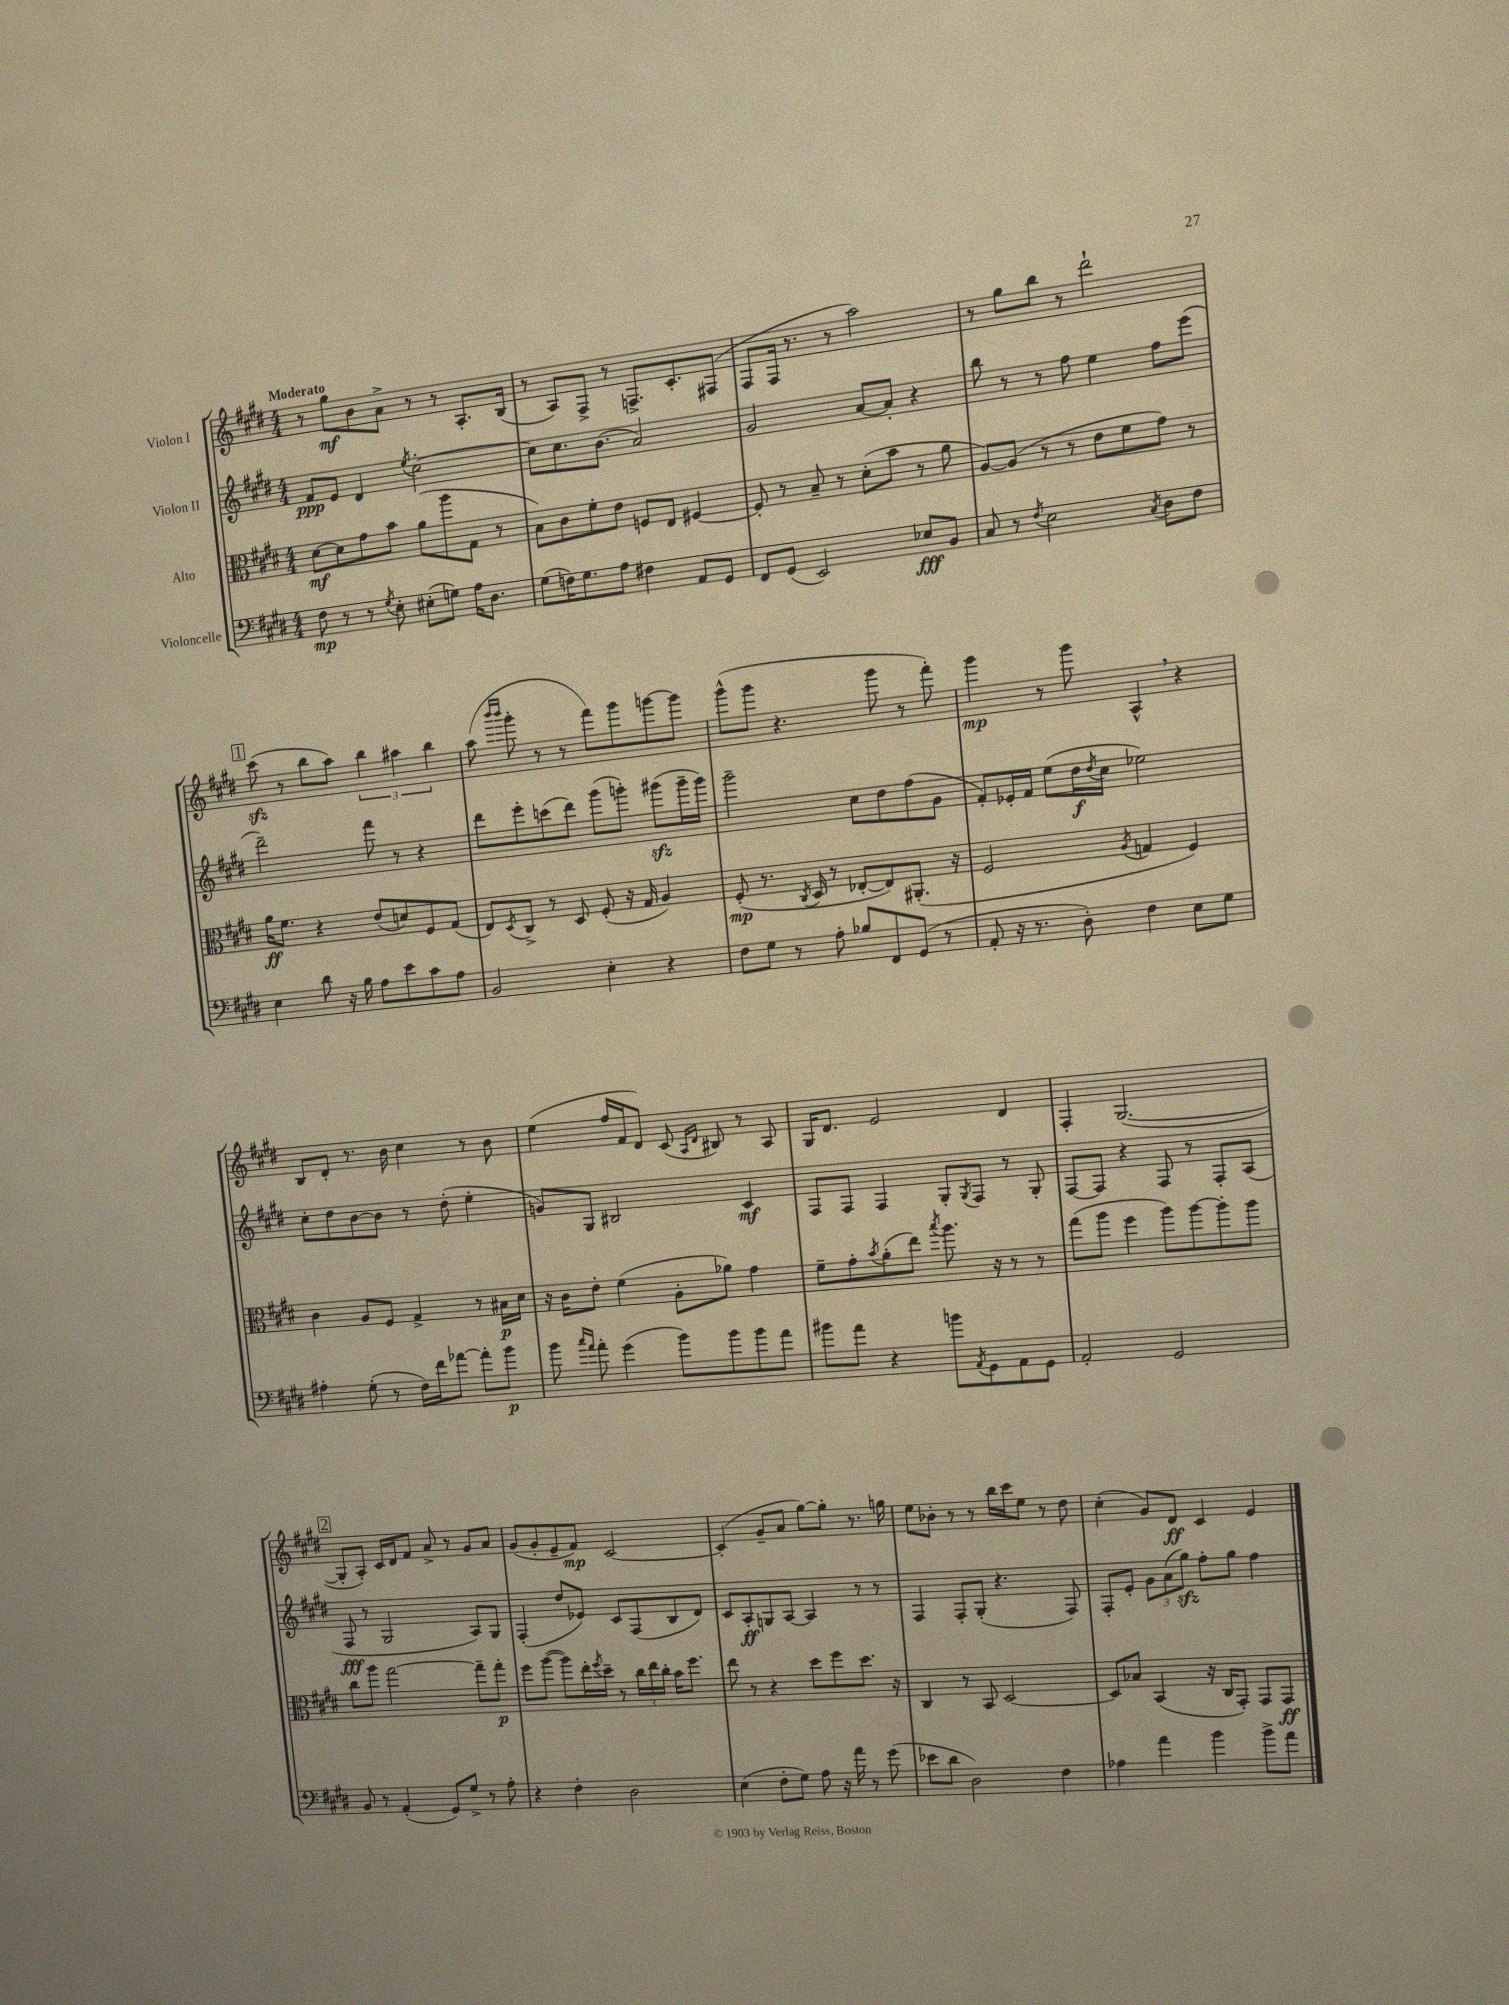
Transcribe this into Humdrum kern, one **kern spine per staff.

**kern	**kern	**kern	**kern
*staff4	*staff3	*staff2	*staff1
*clefF4	*clefC3	*clefG2	*clefG2
*k[f#c#g#d#]	*k[f#c#g#d#]	*k[f#c#g#d#]	*k[f#c#g#d#]
*M4/4	*M4/4	*M4/4	*M4/4
8F#	[8d#	8f#	8r
8r	8d#]	8e	8gg#
8r	8g#	4d#	8b
8qG#	.	.	.
8E'	8b	.	8a^
.	.	8qee	.
(8E#'	(8a	[2cc#'	8r
8G)	8aa	.	8r
16A	8G#	.	8.A'
8.D#	.	.	.
.	8r	.	.
.	.	.	(16B
=	=	=	=
(8G#	8B)	8cc#]	8r
16F)	8c#	8.cc#	8A)
8.G#	.	.	.
.	8f#'	.	8F#^
.	.	(8.b	.
8A	8e	.	8r
4F#	8F	2a)	8.F^
.	8E	.	.
.	.	.	8.c#'
8AA	[4F#	.	.
8GG#	.	.	(8F#
=	=	=	=
8FF#	8F#']	2g#	8F#
(8GG#	8r	.	16F#
.	.	.	8.r
2EE)	8B~	.	.
.	8r	.	8r
.	(8d#'	[8a	2aa)
.	8b	8a']	.
8E-	8r	4r	.
8BB	8a	.	.
=	=	=	=
8C#	[8A)	8bb	8r
8r	(8A]	8r	8gg#
8qF#	.	.	.
2E	8r	8r	8bb
.	8r	8ff#	8r
.	8e	4ee	2ddd#`
.	8f#	.	.
8qC#	.	.	.
8D#	8g#)	8ff#	.
8F#	8r	(8eee	.
=	=	=	=
4E	16a	2ddd#~)	(8ccc#
.	8.f#	.	.
.	.	.	8r
8d#	4r	.	8bb
16r	.	.	8aa)
16B	.	.	.
8A	(8e	8fff#	6bb
8e	8d)	8r	.
.	.	.	6aa#
8c#	8F#	4r	.
.	.	.	6bb
8A	(8G#	.	.
=	=	=	=
2BB	8E)	8ddd#	(8aa
.	.	.	16qqbbb
.	8qD#	.	16qqbbb
.	8C#^	8eee'	8ggg#'
.	8r	(8ccc	8r
.	8D#	8ddd#)	8r
4E'	(8F#'	(8ggg#	8fff#)
.	16r	8ggg')	8ggg#
.	16G#	.	.
4r	4A)	(8ggg#	[8ggg
.	.	16ggg#~	8ggg]
.	.	16ggg#)	.
=	=	=	=
8F#	(8F#'	2ggg#~	(8ggg#^^
8G#	8.r	.	8ggg#
8r	.	.	4.r
.	8qC#	.	.
.	16D#	.	.
8A'	8r	.	.
8B-	[8E-'	8cc#	.
8FF#	8E-])	8dd#	8ggg#
(8GG#	(8.AA#'	(8ff#	8r
8r	.	8g#	8fff#')
.	16r	.	.
=	=	=	=
8AA'	2F#	8f#')	4ggg#
16r	.	16e-'	.
8.r	.	16f#	.
.	.	(8ee	8r
8D#')	.	16dd#	8ggg#
.	.	8qdd#	.
.	.	16cc#	.
.	8qA	.	.
4F#	4G	2ee-)	4A^^
8E	4F#)	.	4r
8G#	.	.	.
=	=	=	=
4A#'	4c#	8cc#'	8B
.	.	8dd#	8d#'
(8G#'	8A	[8b	8.r
8r	8F#	8b]	.
.	.	.	16b
16F#)	4G#^	8r	4cc#
16f#	.	.	.
[8a-	.	(8dd#'	.
8a-']	8r	4ee'	8r
8b	16B#	.	8b
.	16d#	.	.
=	=	=	=
8b	16r	8g)	(4ee
.	16c#	.	.
16qqcc#	.	.	.
16qqa	.	.	.
8a'	8e'	8G#	.
(4g#	(4f#	2B#	16ff#
.	.	.	16f#
.	.	.	8d#)
8b)	8A'	.	(8c#
.	.	.	16qqA
.	.	.	16qqd#
8b	8a-)	.	8B#)
8b	4g#	4c#	8r
8a	.	.	8A
=	=	=	=
8b#	8f#~	8F#	16G#
.	.	.	8.d#
8a	8g#'	8F#	.
.	8qb	.	.
4r	(8a'	4F#	2e
.	8ee)	.	.
.	8qbb	.	.
8b	8.aa	8G#'	.
8qAA	.	8qG#	.
8GG#	.	8F#	.
.	16r	.	.
8AA	8r	8r	4d#
8GG#	8r	8G#'	.
=	=	=	=
2AA'	(8gg#	[8F#	4F#'
.	8aa	8F#]	.
.	4ff#	4r	([2.G#
2GG#	8aa)	8F#	.
.	[8aa	8r	.
.	8aa']	8F#'	.
.	8aa	(8A	.
=	=	=	=
8BB	8cc#	8F#	8G#']
8r	8aa	8r	8A')
(4AA'	[2gg#	2G#	16c#
.	.	.	16d#
.	.	.	8f#
8GG#)	.	.	8a^
8G#^	.	.	8r
8r	8gg#~]	8A)	8g#
8A'	8gg#'	8G#	8a
=	=	=	=
4r	8ff#	(4F#'	(8g#
.	([8aa	.	8g#'
4F#'	8aa])	8dd#	8e~
.	16ee'	8e-)	8f#)
.	8qff#	.	.
.	16dd#~	.	.
2D#	8r	8c#	[2c#
.	24cc#	(8F#	.
.	24ee	.	.
.	24cc#'	.	.
.	16b	8B	.
.	8.ff#	.	.
.	.	8d#)	.
=	=	=	=
(4E	8ee	8c#	(4c#']
.	8r	8A'	.
8F#'	4r	8G	8g#~
8G#)	.	[8A	8a
8A	8dd#	4A]	[8gg#)
16r	8ff#	.	8gg#']
16a	.	.	.
8r	8.dd#	8r	8.r
(8g#	.	8r	.
.	16r	.	16gg
=	=	=	=
8e-	4C#	4F#	8ee
8d#	.	.	8b-'
2D#)	8r	8F#'	8r
.	8BB	(8G#'	8r
.	[2D#	4.r	16bb
.	.	.	16ccc#
.	.	.	8ee
4F#	.	.	8r
.	.	8F#)	8dd#
=	=	=	=
4A-	8D#]	8F#'	(4cc#'
.	8B-	8e'	.
4a	(4BB	12g#	8g#)
.	.	(12a	.
.	.	.	8d#
.	.	12gg#)	.
4b	16r	8ff#'	4c#
.	16C#	.	.
.	8GG#')	8gg#	.
8b^	8GG#	4ff#	4e
8a	8GG#	.	.
==	==	==	==
*-	*-	*-	*-
